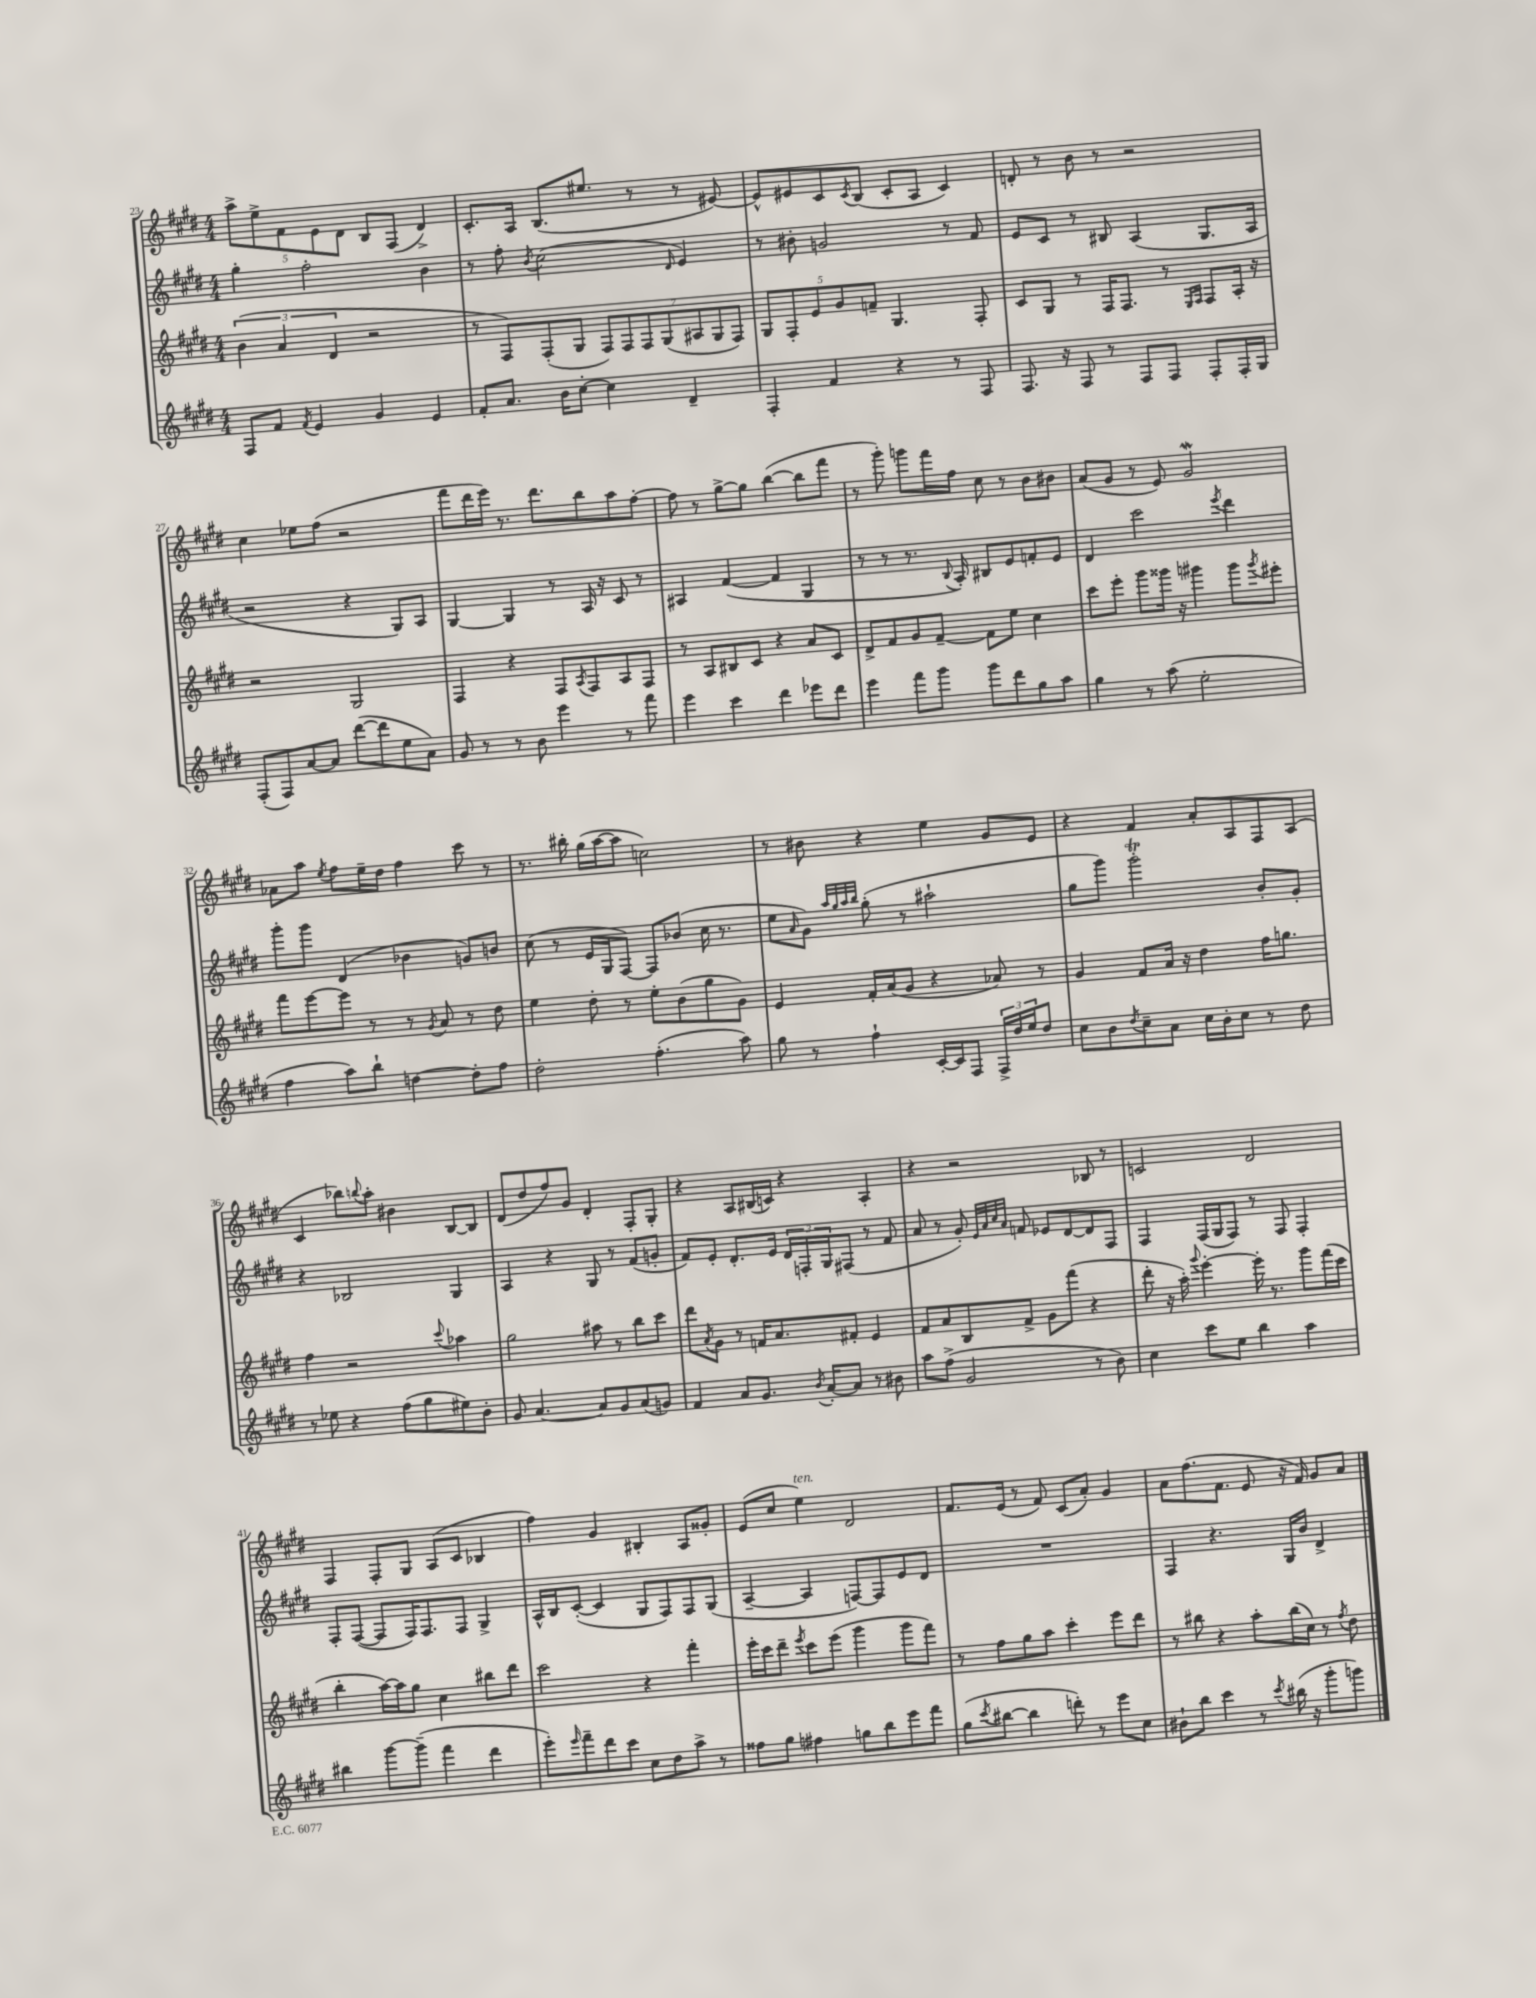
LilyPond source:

<<
\new StaffGroup <<
\new Staff = "s0" {
    \clef treble \key e \major \numericTimeSignature \time 4/4
    \tuplet 5/4 { a''8-> e''8-> fis'8 e'8 dis'8 } b8 fis8( dis'4->) |
    cis'8.-. a16 b8.( eis''8. r8 r8 eis'8~) |
    eis'8-^ eis'8 cis'8 \acciaccatura { cis'8 } b8( cis'8-. a8 cis'4) |
    d'8-. r8 b'8 r8 r2 |
    cis''4 ees''8 fis''8( r2 |
    fis'''8 dis'''16 e'''16) r8. dis'''8. b''8 a''8 fis''8~-. |
    fis''8 r8 gis''8~-> gis''8 b''4~( b''8 fis'''8 |
    r8 gis'''8-.) g'''8 fis'''16 fis''16 cis''8 r8 b'8 bis'8 |
    a'8( gis'8 r8 e'8) gis'2\mordent |
    aes'8 a''8 \acciaccatura { e''8 } fis''8 e''16-- dis''16 fis''4 cis'''8 r8 |
    r8. bis''16-. gis''16( a''16~ a''8 c''2) |
    r8 bis'8 r4 e''4 gis'8 e'8 |
    r4 fis'4 a'8-. a8 fis8 a8( |
    cis'4 bes''8) \appoggiatura { b''8 } a''8-. bis'4 b8~ b8 |
    dis'8( dis''8 fis''8) gis'8 dis'4-. fis8-. gis8-. |
    r4 a8 bis16( c'16) r4 a4-. |
    r4 r2 bes8 r8 |
    c'2 dis'2 |
    fis4 fis8-. gis8 a8( cis'8 bes4 |
    fis''4) gis'4 bis4-. a8 gisis'8-. |
    e'8( cis''8 e''4^\markup { \italic "ten." }) dis'2 |
    fis'8. e'16( r8 fis'8) cis'8( a'8-.) gis'4 |
    a'8 fis''8.( fis'8. e'8 r16 fis'16) gis'8 a'8 \bar "|." |
}
\new Staff = "s1" {
    \clef treble \key e \major \numericTimeSignature \time 4/4
    gis''4-. fis''2-. b'4 |
    r8 fis''8-. \acciaccatura { b'8 } cis''2( \grace { dis'16 } e'4) |
    r8 bis'8-. g'2 r8 fis'8 |
    e'8 cis'8 r8 bis8 a4( gis8. a16 |
    r2 r4 gis8) a8 |
    gis4~ gis4 r8 a16 r16 cis'8 r8 |
    ais4 fis'4~( fis'4 gis4 |
    r8 r8 r8. \appoggiatura { b8 } a16-.) bis8 e'8 f'8-. e'8 |
    dis'4 cis'''2 \acciaccatura { e'''8 } dis'''4 |
    gis'''8-. gis'''8 dis'4( bes'4 g'8) b'8 |
    cis''8( r8 e'16 gis16 fis8~) fis8 bes'8( cis''16 r8. |
    e''8 \grace { a'16 } gis'8) \grace { a''32 gis''32 a''32 b''32 } gis''8-.( r8 ais''2-! |
    gis''8 gis'''8) gis'''2-.\trill b'8-. gis'8-. |
    r4 bes2 gis4 |
    a4 r4 gis8 r8 fis'8( g'8-. |
    fis'8) e'8-. dis'8.-. e'16 \tuplet 3/2 { dis'16 f16-. gis16 } fis8( r8 fis'8 |
    a'8 r8 gis'8-.) \grace { e'32 a'32 cis''32 a'32 } f'8 ees'8 dis'8~ dis'8 fis8 |
    fis4 fis16( gis16 fis8) r8 fis8 fis4-. |
    fis8-. fis8~( fis8 fis16) fis8. fis8 gis4-> |
    a16-^ b16 cis'8~-.( cis'4 gis8 fis8) fis8 gis8( |
    a4~-- a4 f8~) f8 e'8 dis'8 |
    R1 |
    fis4 r4. gis16 b'16 dis'4-> \bar "|." |
}
\new Staff = "s2" {
    \clef treble \key e \major \numericTimeSignature \time 4/4
    \tuplet 3/2 { b'4( a'4 dis'4 } r2 |
    r8 fis8) fis8-.( gis8 \tuplet 7/4 { fis8) fis8 fis8 gis8( ais8 gis8 fis8) } |
    \tuplet 5/4 { gis8 fis8-. e'8 gis'8 f'8-- } gis4. fis8-. |
    cis'8 gis8 r8 fis16 fis8. r8 \grace { e16 fis16 } fis8 a16-. r16 |
    r2 gis2 |
    fis4 r4 fis8 \acciaccatura { a8 } fis8 a8 fis8 |
    r8 a8 bis8 cis'8 r4 a'8 cis'8 |
    dis'8-> fis'8 gis'8 fis'8~-- fis'8 e''8 cis''4 |
    cis'''8 e'''8-. gis'''8 gisis'''16 r16 gis'''4 gis'''8 \acciaccatura { gis'''8 } eis'''8-. |
    fis'''8 e'''8~ e'''8 r8 r8 \acciaccatura { gis'8 } a'8 r8 dis''8 |
    e''4 dis''8-. r8 e''8-. b'8( gis''8 gis'8) |
    e'4 fis'16-. a'16( gis'8 r4 aes'8) r8 |
    gis'4 fis'8 a'16 r16 dis''4 fis''16 g''8. |
    fis''4 r2 \appoggiatura { cis'''8 } aes''4 |
    gis''2 ais''8 r8 b''8 cis'''8 |
    dis'''8 \acciaccatura { a'8 } gis'8 r8 f'16 a'8. fis'8-. e'4 |
    fis'8 a'8 b8 fis'8-> gis'8 fis'''8( r4 |
    dis'''8-. r16 a''16-.) \appoggiatura { gis'''8 } e'''4~-. e'''16-. r8. gis'''8 fis'''16( cis'''16 |
    b''4-. a''16~) a''16 gis''8 cis''4 bis''8 dis'''8 |
    cis'''2 r4 fis'''4-. |
    e'''16-. cis'''16 dis'''8-- \acciaccatura { e'''8 } cis'''8 e'''8( gis'''4 gis'''8 fis'''8) |
    r8 fis''8 gis''8 a''8 cis'''4-. e'''8 dis'''8 |
    r8 bis''8 r4 a''8-. bis''16( cis''16) r8 \acciaccatura { fis''8 } dis''8 \bar "|." |
}
\new Staff = "s3" {
    \clef treble \key e \major \numericTimeSignature \time 4/4
    fis8 fis'8 \acciaccatura { fis'8 } e'4 gis'4 e'4 |
    fis'8-. a'8. b'16 cis''8~-. cis''4 dis'4-- |
    fis4-. fis'4 r4 r8 fis8 |
    fis8. r16 fis8 r8 fis8 fis8 fis8-. fis16-. gis16 |
    fis8-.( fis8) a'8~ a'8 dis'''8~( dis'''8 e''8 a'8) |
    gis'8 r8 r8 b'8 e'''4 r8 fis'''8 |
    e'''4 cis'''4 dis'''4 ees'''8 dis'''8 |
    e'''4 fis'''8 gis'''8 gis'''8 dis'''8 gis''8 a''8 |
    gis''4 r8 a''8( e''2-. |
    fis''4 a''8) b''8-! d''4~ d''8-. fis''8 |
    dis''2-. fis''4.-.( a''8) |
    gis''8 r8 fis''4-! cis'16~-. cis'16 fis8 \tuplet 3/2 { fis16-> dis''16 e''16 } dis''8 |
    cis''8 b'8 \acciaccatura { dis''8 } cis''8-- a'8 cis''16 b'16-. cis''8 r8 dis''8 |
    r8 ees''8 r4 fis''8( gis''8 eis''8) b'8-. |
    gis'8 a'4.~ a'8 gis'8 a'8( g'8) |
    fis'4 a'8 gis'8. \acciaccatura { b'8 } a'16~-. a'8 r8 bis'8 |
    a''8 fis''8->( gis'2 r8 b'8) |
    cis''4 cis'''8 e''8 b''4 a''4 |
    bis''4 gis'''8~ gis'''8--( fis'''4 dis'''4 |
    e'''8-.) \grace { e'''16 } fis'''8-- dis'''8 cis'''8 cis''8 dis''8 a''8-> r8 |
    fisis''8 gis''8 fis''4 g''8 b''8 e'''8 fis'''8 |
    gis''8( \acciaccatura { cis'''8 } bis''8~ bis''4 d'''8-.) r8 e'''8 cis''8 |
    bis'8-! b''8 cis'''4 r8 \acciaccatura { cis'''8 } bis''16( r16 gis'''8-. g'''8) \bar "|." |
}
>>
>>
\layout { \context { \Score currentBarNumber = #23 } }
